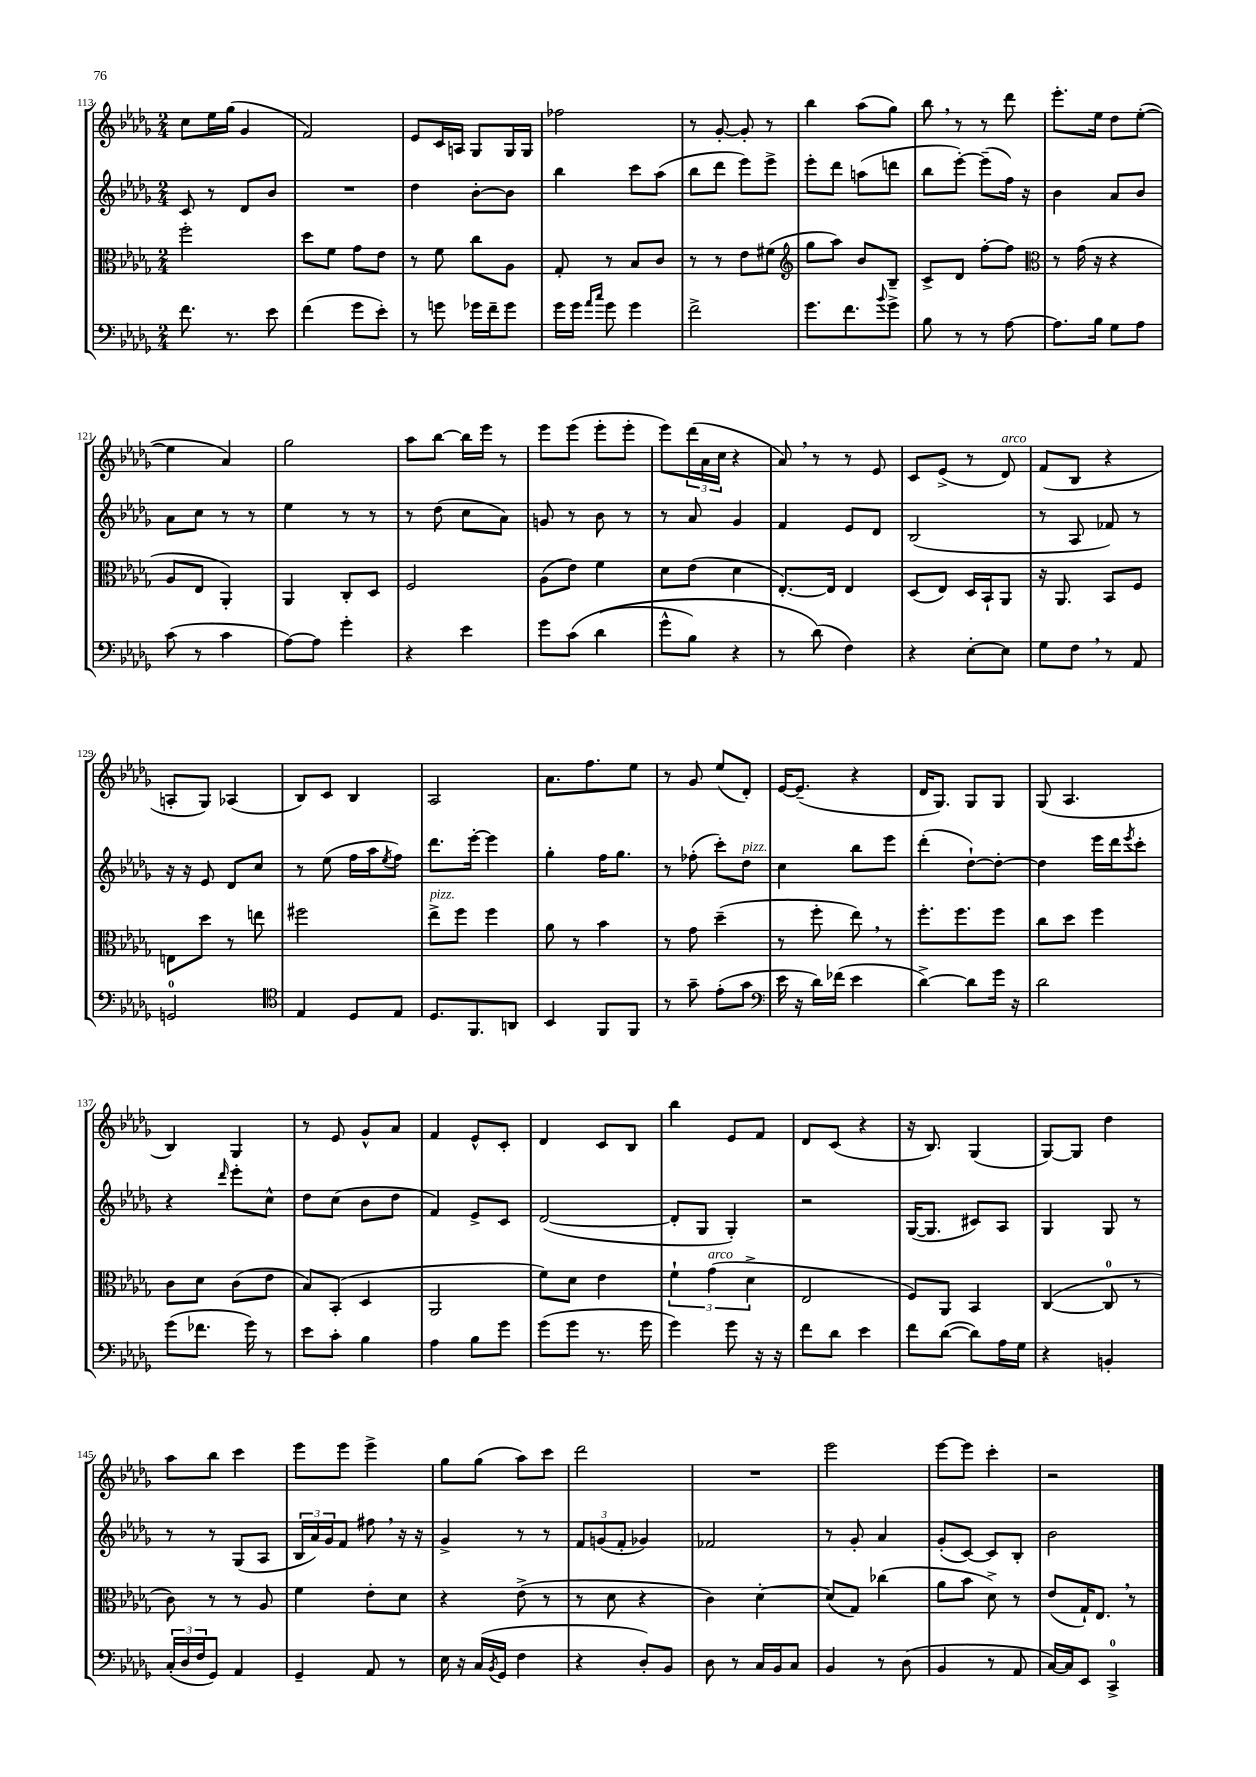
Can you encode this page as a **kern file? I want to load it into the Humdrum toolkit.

**kern	**kern	**kern	**kern
*staff4	*staff3	*staff2	*staff1
*clefF4	*clefC3	*clefG2	*clefG2
*k[b-e-a-d-g-]	*k[b-e-a-d-g-]	*k[b-e-a-d-g-]	*k[b-e-a-d-g-]
*M2/4	*M2/4	*M2/4	*M2/4
8.f	2ff'	8c	8cc
.	.	8r	16ee-
8.r	.	.	(16gg-
.	.	8d-	4g-
8e-	.	8b-	.
=	=	=	=
(4f	8dd-	2r	2f)
.	8f	.	.
8g-	8g-	.	.
8e-')	8e-	.	.
=	=	=	=
8r	8r	4dd-	8e-
8g	8f	.	16c
.	.	.	16A
16g-	8cc	[8b-'	8G-
16f~	.	.	.
8g-	8A-	8b-]	16G-
.	.	.	16G-
=	=	=	=
16g-	8G-'	4bb-	2ff-
16g-	.	.	.
16qqa-	.	.	.
16qqcc	.	.	.
8g-	8r	.	.
4g-	8B-	8ccc	.
.	8c	(8aa-	.
=	=	=	=
2f^	8r	8bb-	8r
.	8r	8ddd-	[8g-'
.	8e-	8eee-)	8g-']
.	(8f#	8eee-^	8r
=	=	=	=
*	*clefG2	*	*
8.g-	8gg-	8eee-'	4bb-
.	8aa-)	8ddd-	.
8.f	.	.	.
.	8b-	(8aa	(8aa-
8qqb-	.	.	.
8g-^	8B-~	8ddd	8gg-)
=	=	=	=
8B-	8c^	8bb-	8bb-
8r	8d-	[8eee-')	8r
8r	[8ff'	(8eee-~]	8r
[8A-	8ff]	16ff)	8ddd-
.	.	16r	.
=	=	=	=
*	*clefC3	*	*
8.A-]	8r	4b-	8.eee-'
.	(16g-	.	.
16B-	16r	.	16ee-
8G-	4r	8a-	8dd-
8A-	.	8b-	([8ee-'
=	=	=	=
(8c	8A-	8a-	4ee-]
8r	8E-	8cc	.
4c	4AA-')	8r	4a-)
.	.	8r	.
=	=	=	=
[8A-)	4AA-	4ee-	2gg-
8A-]	.	.	.
4g-'	8C'	8r	.
.	8D-	8r	.
=	=	=	=
4r	2F	8r	8aa-
.	.	(8dd-	[8bb-
4e-	.	8cc	16bb-]
.	.	.	16eee-
.	.	8a-)	8r
=	=	=	=
8g-	(8A-	8g	8eee-
&(8c	8e-)	8r	(8eee-
(4d-	4f	8b-	8eee-'
.	.	8r	8eee-'
=	=	=	=
8g-^^	8d-	8r	8eee-)
8B-)	(8e-	8a-	(24ddd-
.	.	.	24a-
.	.	.	24cc
4r	4d-	4g-	4r
=	=	=	=
8r	[8.E-')	4f	8a-)
(8d-&)	.	.	8r
.	16E-]	.	.
4F)	4E-	8e-	8r
.	.	8d-	8e-
=	=	=	=
4r	(8D-	(2B-	8c
.	8E-)	.	(8e-^
[8E-'	16D-	.	8r
.	16BB-`	.	.
8E-]	8AA-	.	8d-)
=	=	=	=
8G-	16r	8r	(8f
.	8.AA-	.	.
8F	.	8A-	8B-
8r	8BB-	8f-)	4r
8AA-	8F	8r	.
=	=	=	=
2GG	8E	16r	8A'
.	.	16r	.
.	8dd-	8e-	8G-)
.	8r	8d-	(4A-
.	8ee	8cc	.
=	=	=	=
*clefC4	*	*	*
4E-	2ff#	8r	8B-)
.	.	(8ee-	8c
8D-	.	16ff	4B-
.	.	16aa-	.
.	.	8qee-	.
8E-	.	8ff)	.
=	=	=	=
8.D-	8ee-^	8.ddd-	2A-
.	8ff	.	.
8.FF	.	[16eee-'	.
.	4ff	4eee-]	.
8AA	.	.	.
=	=	=	=
4BB-	8a-	4gg-'	8.a-
.	8r	.	.
.	.	.	8.ff
8FF	4b-	16ff	.
.	.	8.gg-	.
8FF	.	.	8ee-
=	=	=	=
8r	8r	8r	8r
8g-~	8g-	(8ff-'	8g-
(8e-'	(4dd-~	8ccc')	(8ee-
8g-	.	8dd-	8d-')
=	=	=	=
*clefF4	*	*	*
16e-	8r	4cc	[16e-
16r	.	.	(8.e-~]
16d-)	8ff'	.	.
(16f-	.	.	.
4e-	8ee-)	8bb-	4r
.	8r	8eee-	.
=	=	=	=
[4d-^)	8.ff'	(4ddd-'	16d-
.	.	.	8.G-)
.	8.ff	.	.
8d-]	.	[8dd-`)	8G-
16g-	8ff	8dd-'_	8G-
16r	.	.	.
=	=	=	=
2d-	8cc	4dd-]	(8G-
.	8dd-	.	4.A-
.	4ff	16eee-	.
.	.	16ddd-	.
.	.	8qeee-	.
.	.	8ccc'	.
=	=	=	=
(8g-	8c	4r	4B-)
8.f-	8d-	.	.
.	.	16qqddd-	.
.	(8c	8eee-'	4G-
16g-)	.	.	.
8r	8e-	8cc^^	.
=	=	=	=
8e-	8B-)	8dd-	8r
8c'	(8BB-'	(8cc	8e-
4B-	4D-	8b-	8g-^^
.	.	8dd-	8a-
=	=	=	=
4A-	2AA-	4f)	4f
8B-	.	8e-^	8e-^^
8g-	.	8c	8c'
=	=	=	=
(8g-	8f)	([2d-	4d-
8g-	8d-	.	.
8.r	4e-	.	8c
.	.	.	8B-
16g-	.	.	.
=	=	=	=
4g-)	6f`	8d-']	4bb-
.	.	8G-	.
.	(6g-	.	.
8g-	.	4G-')	8e-
.	6d-^	.	.
16r	.	.	8f
16r	.	.	.
=	=	=	=
8f	2E-	2r	8d-
8d-	.	.	(8c
4e-	.	.	4r
=	=	=	=
8f	8F)	([16G-	16r
.	.	8.G-]	8.B-)
([8d-	8AA-	.	.
8d-])	4BB-	8c#)	(4G-
16A-	.	8A-	.
16G-	.	.	.
=	=	=	=
4r	([4C	4G-	[8G-)
.	.	.	8G-]
4BB'	8C]	8G-	4dd-
.	8r	8r	.
=	=	=	=
(24C'	8c)	8r	8aa-
24D-	.	.	.
24F	.	.	.
8GG-)	8r	8r	8bb-
4AA-	8r	(8G-	4ccc
.	8A-	8A-	.
=	=	=	=
4GG-~	4f	24B-	8eee-
.	.	24a-)	.
.	.	24g-	.
.	.	8f	8eee-
8AA-	8e-'	8ff#	4eee-^
8r	8d-	16r	.
.	.	16r	.
=	=	=	=
16E-	4r	4g-^	8gg-
16r	.	.	.
(16C	.	.	(8gg-
8qBB-	.	.	.
16GG-	.	.	.
4F	(8e-^	8r	8aa-)
.	8r	8r	8ccc
=	=	=	=
4r	8r	12f	2ddd-
.	.	(12g	.
.	8d-	.	.
.	.	12f'	.
8D-')	4r	4g-)	.
8BB-	.	.	.
=	=	=	=
8D-	4c)	2f-	2r
8r	.	.	.
16C	[4d-'	.	.
16BB-	.	.	.
8C	.	.	.
=	=	=	=
4BB-	(8d-]	8r	2eee-
.	8G-)	8g-'	.
8r	(4cc-	4a-	.
(8D-	.	.	.
=	=	=	=
4BB-	8a-	(8g-'	[8eee-
.	8b-	[8c)	8eee-]
8r	8d-^)	8c]	4ccc'
8AA-	8r	8B-'	.
=	=	=	=
[16C)	(8e-	2b-	2r
16C]	.	.	.
8EE-	16G-`)	.	.
.	8.E-	.	.
4CC^	.	.	.
.	8r	.	.
==	==	==	==
*-	*-	*-	*-
